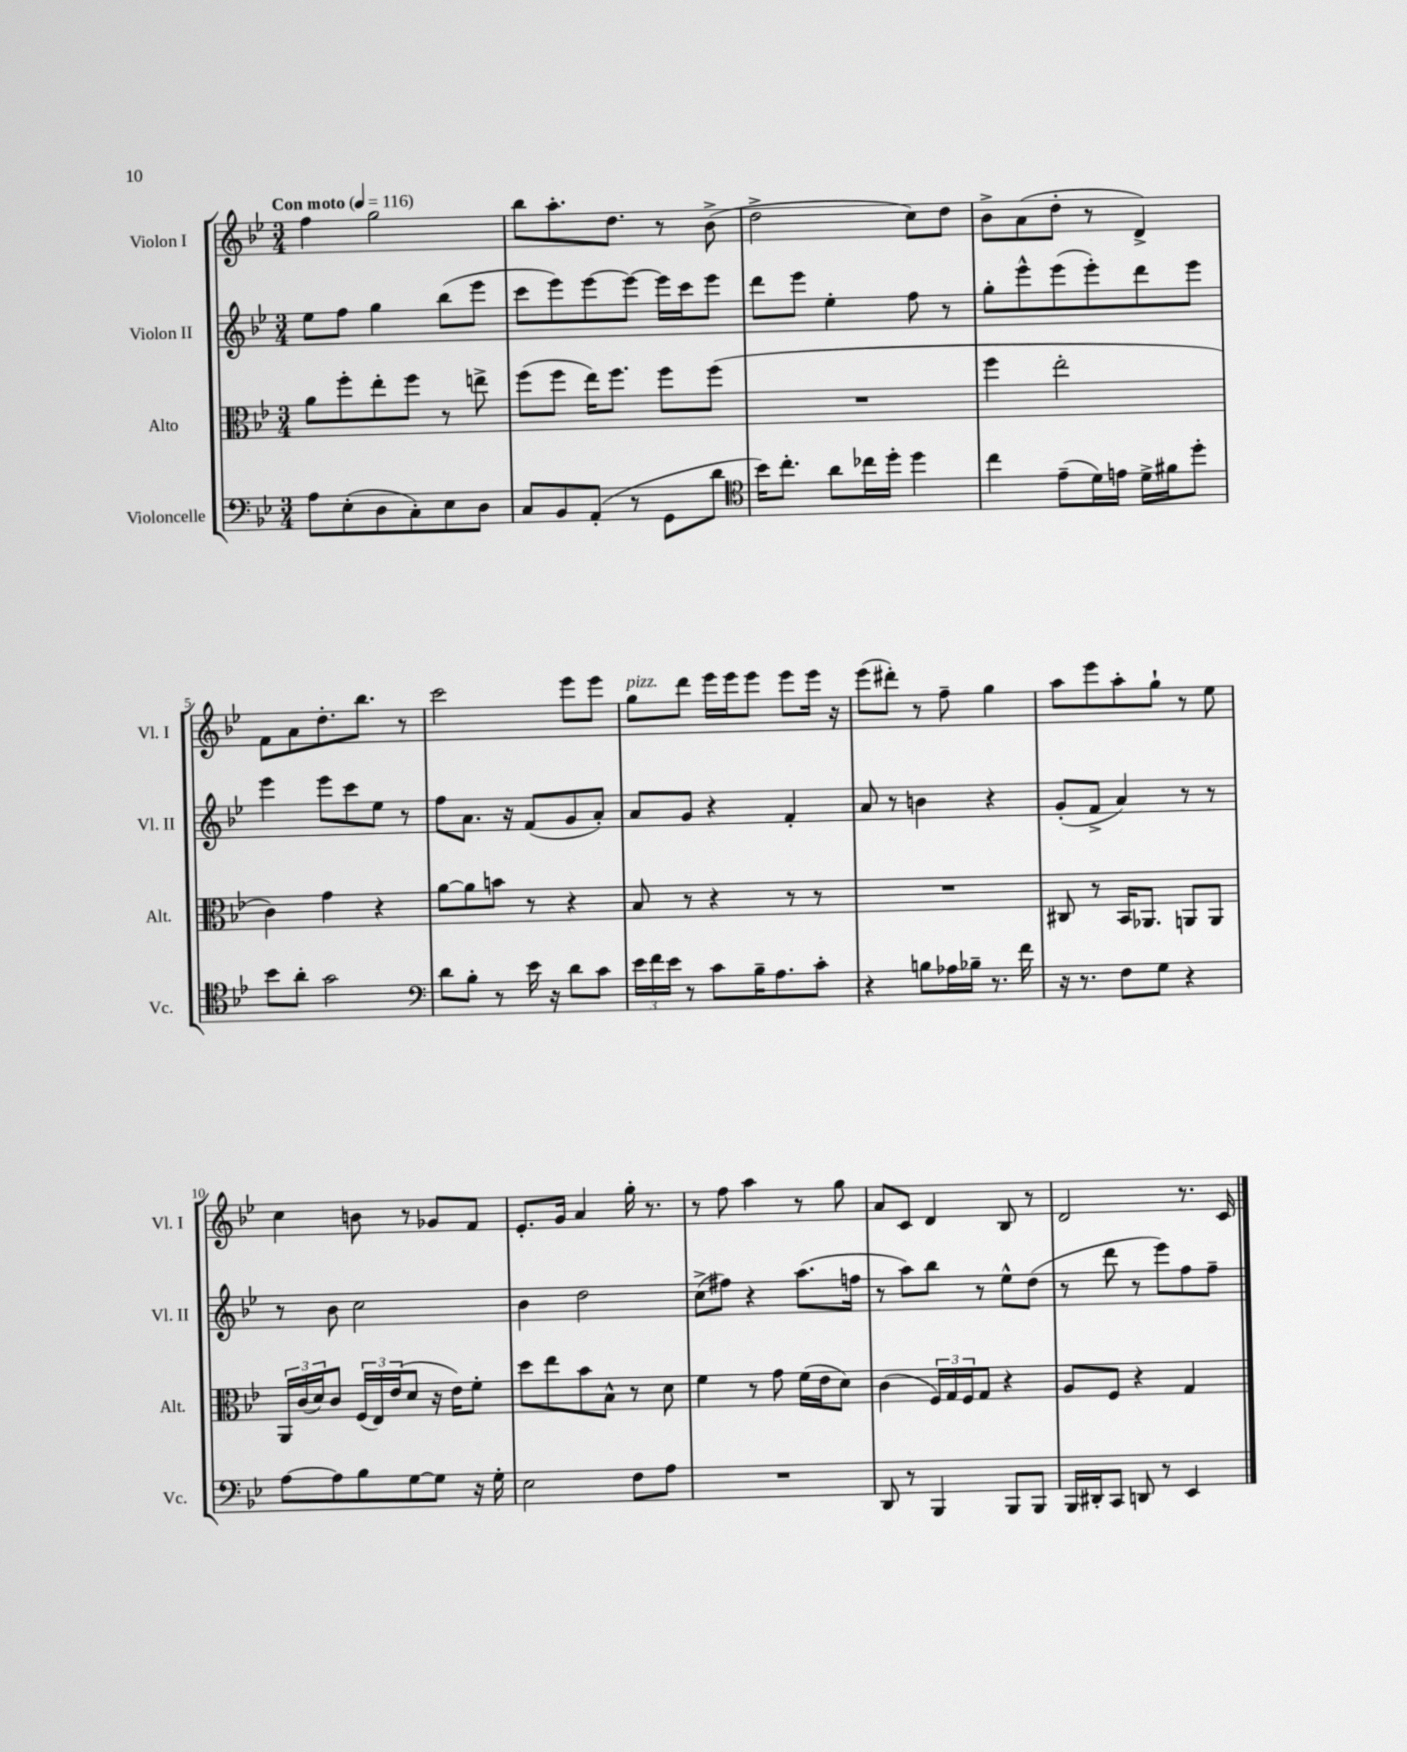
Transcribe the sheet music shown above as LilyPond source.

<<
\new StaffGroup <<
\new Staff = "s0" \with { instrumentName = "Violon I" shortInstrumentName = "Vl. I" } {
    \clef treble \key bes \major \numericTimeSignature \time 3/4 \tempo "Con moto" 4 = 116
    f''4 g''2 |
    bes''8 a''8.-. d''8. r8 bes'8->( |
    d''2-> c''8) d''8 |
    bes'8-> a'8( d''8-. r8 d'4->) |
    f'8 a'8 d''8.-. bes''8. r8 |
    c'''2 ees'''8 ees'''8 |
    g''8^\markup { \italic "pizz." } d'''8 ees'''16 ees'''16 ees'''8 ees'''8 ees'''16 r16 |
    ees'''8( dis'''8-.) r8 f''8-- g''4 |
    a''8 ees'''8 a''8-. g''8-! r8 ees''8 |
    c''4 b'8 r8 ges'8 f'8 |
    ees'8.-. g'16 a'4 g''16-. r8. |
    r8 f''8 a''4 r8 g''8 |
    a'8 c'8 d'4 bes8 r8 |
    d'2 r8. c'16 \bar "|." |
}
\new Staff = "s1" \with { instrumentName = "Violon II" shortInstrumentName = "Vl. II" } {
    \clef treble \key bes \major \numericTimeSignature \time 3/4
    ees''8 f''8 g''4 bes''8( ees'''8 |
    c'''8 ees'''8) ees'''8~ ees'''8~ ees'''16 c'''16 ees'''8 |
    d'''8 ees'''8 ees''4-. f''8 r8 |
    g''8-. ees'''8-^ ees'''8( ees'''8-.) d'''8 ees'''8 |
    ees'''4 ees'''8 c'''8 ees''8 r8 |
    f''8 a'8. r16 f'8( g'8 a'8-.) |
    a'8 g'8 r4 f'4-. |
    a'8 r8 b'4 r4 |
    g'8-.( f'8-> a'4) r8 r8 |
    r8 bes'8 c''2 |
    bes'4 d''2 |
    c''8->( fis''8) r4 a''8.( f''16 |
    r8 a''8) bes''8 r8 ees''8-^ d''8( |
    r8 d'''8 r8 ees'''8) f''8 f''8-- \bar "|." |
}
\new Staff = "s2" \with { instrumentName = "Alto" shortInstrumentName = "Alt." } {
    \clef alto \key bes \major \numericTimeSignature \time 3/4
    a'8 f''8-. ees''8-. f''8 r8 e''8-> |
    f''8( f''8 ees''16) f''8. f''8 f''8( |
    R2. |
    f''4 ees''2-. |
    c'4) g'4 r4 |
    a'8~ a'8 b'8 r8 r4 |
    bes8 r8 r4 r8 r8 |
    R2. |
    cis8 r8 bes,16 aes,8. a,8 a,8 |
    \tuplet 3/2 { a,16 c'16( d'16) } c'8 \tuplet 3/2 { f16( ees16) ees'16( } d'8 r16 ees'16) f'8-. |
    d''8 ees''8 bes'8 bes8-^ r8 d'8 |
    f'4 r8 g'8 f'16( ees'16 d'8) |
    c'4( \tuplet 3/2 { f16) g16 f16 } g8 r4 |
    a8 f8 r4 g4 \bar "|." |
}
\new Staff = "s3" \with { instrumentName = "Violoncelle" shortInstrumentName = "Vc." } {
    \clef bass \key bes \major \numericTimeSignature \time 3/4
    a8 ees8-.( d8 c8-.) ees8 d8 |
    c8 bes,8 a,8-.( r8 g,8 d'8 |
    \clef tenor bes'16) c''8.-. a'8 ces''16 d''16-. d''4 |
    c''4 ees'8--( d'16) e'16 d'16-> fis'16 d''8-. |
    bes'8 a'8-. g'2 |
    \clef bass d'8 bes8-. r8 ees'16 r16 d'8 c'8 |
    \tuplet 3/2 { ees'16 f'16 ees'16 } r8 c'8 bes16-- a8. c'8-. |
    r4 b8 aes16 bes16-- r8. f'16 |
    r16 r8. f8 g8 r4 |
    a8~ a8 bes8 g8~ g8 r16 g16-. |
    ees2 f8 a8 |
    R2. |
    d,8 r8 bes,,4 bes,,8 bes,,8 |
    bes,,16 dis,16-. c,8 d,8 r8 ees,4 \bar "|." |
}
>>
>>
